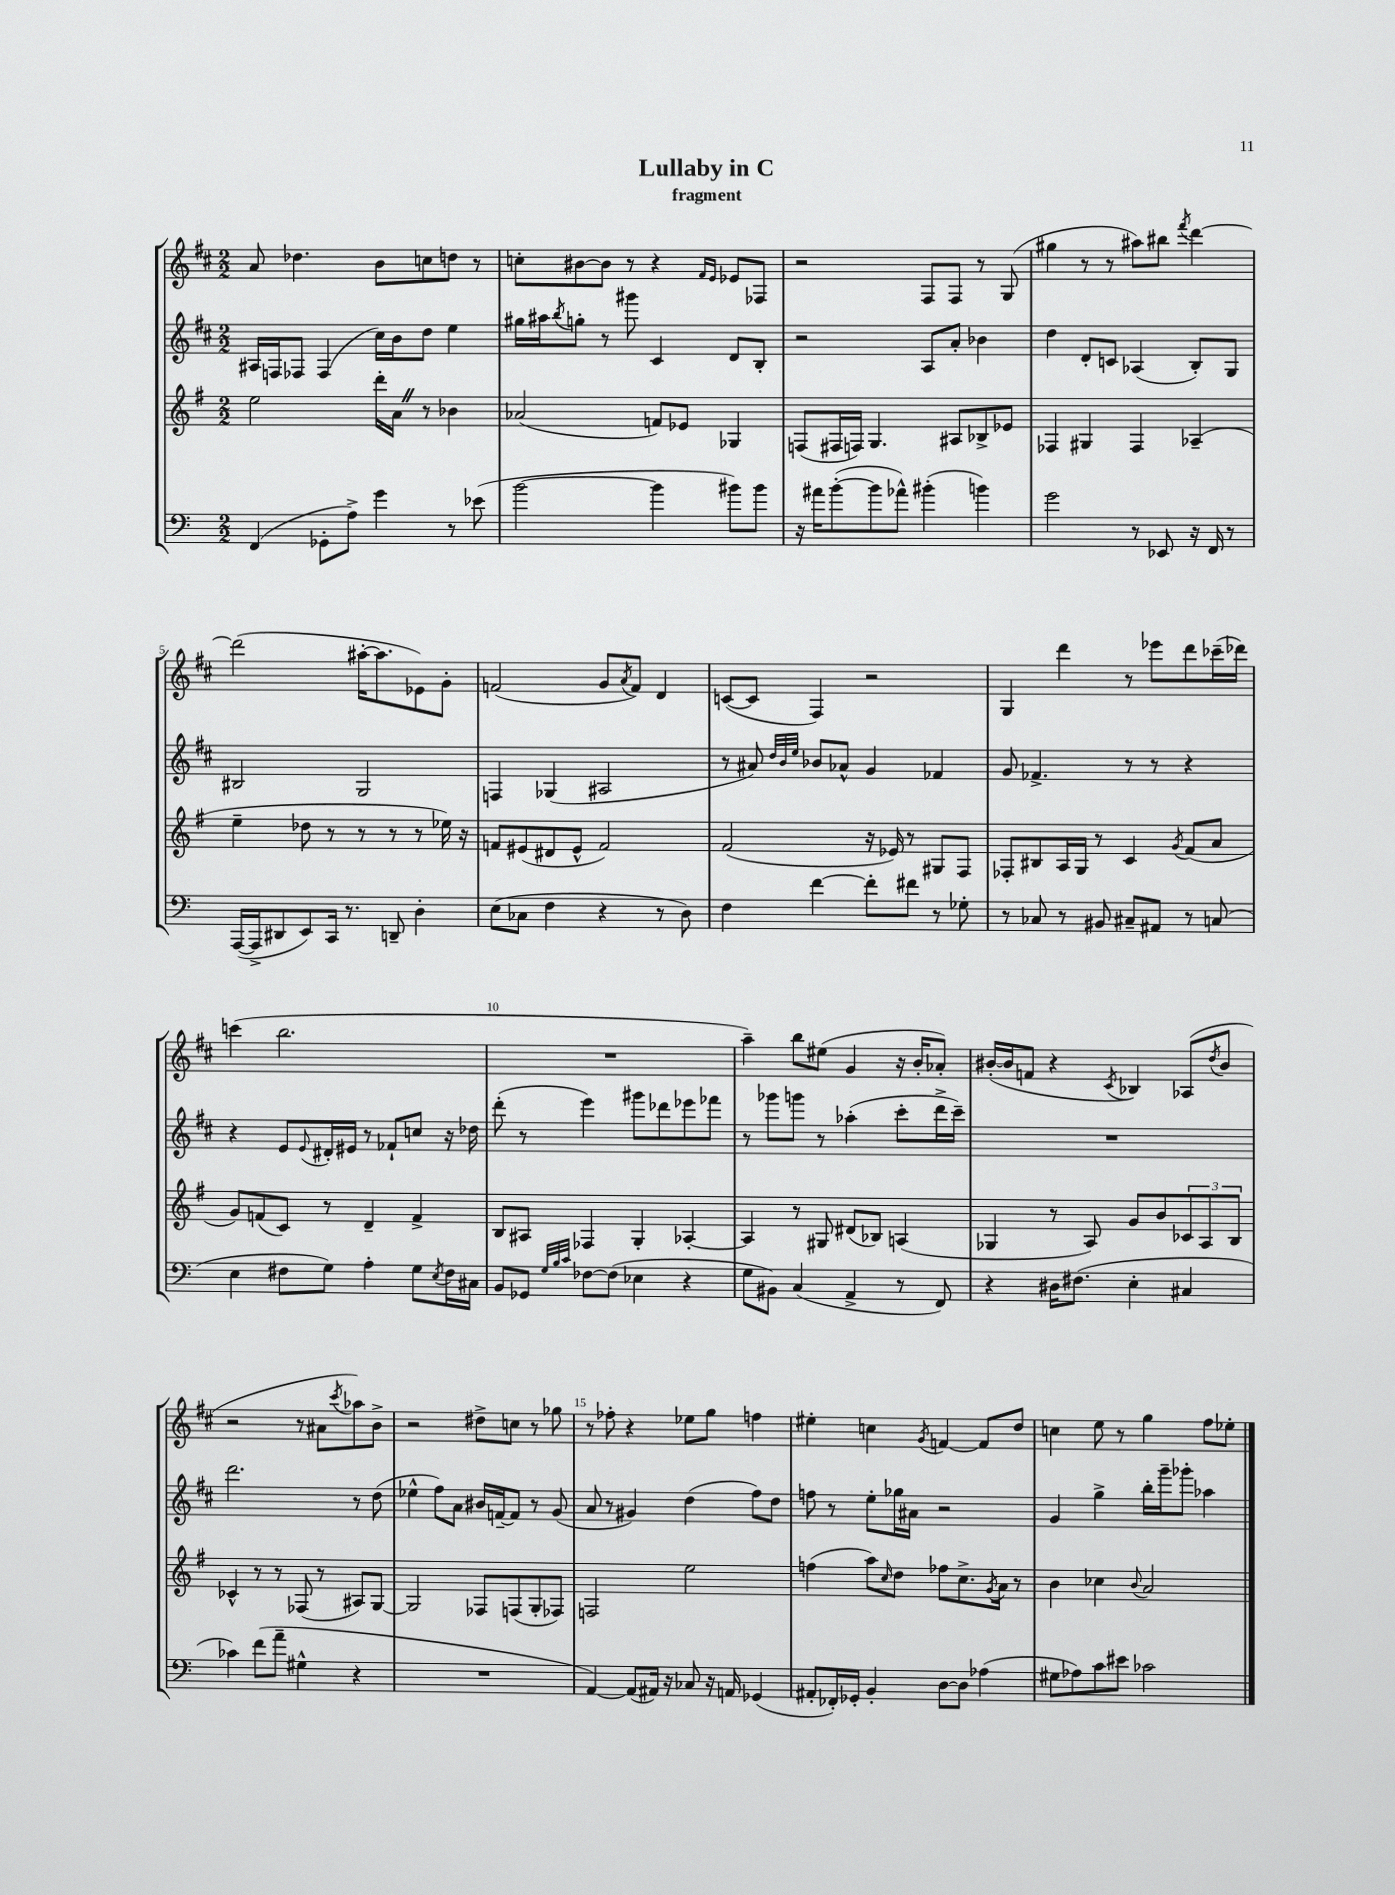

**kern	**kern	**kern	**kern
*staff4	*staff3	*staff2	*staff1
*clefF4	*clefG2	*clefG2	*clefG2
*k[]	*k[f#]	*k[f#c#]	*k[f#c#]
*M2/2	*M2/2	*M2/2	*M2/2
(4FF	2ee	16A#	8a
.	.	16F	.
.	.	8F-	4.dd-
8GG-'	.	(4F-	.
8A^)	.	.	.
4g	16ddd'	16cc#)	8b
.	16a	16b	.
.	8r	8dd	8cc
8r	4b-	4ee	8dd
(8e-	.	.	8r
=	=	=	=
[2b	(2a-	16gg#	8cc'
.	.	16aa#	.
.	.	8qbb	.
.	.	8gg'	[8b#
.	.	8r	8b#]
.	.	8ggg#	8r
4b]	8f)	4c#	4r
.	8e-	.	.
.	.	.	16qqf#
.	.	.	16qqe
8b#)	4G-	8d	8e-
8b#	.	8B'	8F-
=	=	=	=
16r	(8F	2r	2r
16a#	.	.	.
([8b'	16F#	.	.
.	16F)	.	.
8b]	4.G	.	.
8a-^^)	.	.	.
(4b#'	.	8A	8F#
.	8A#	8a'	8F#
4b)	8B-^	4b-	8r
.	8e-	.	(8G
=	=	=	=
2g	4F-	4dd	4gg#
.	4G#	8d'	8r
.	.	8c	8r
8r	4F-	(4A-	8aa#)
8EE-	.	.	8bb#
.	.	.	8qfff#
16r	(4A-~	8B')	[4ddd
16FF	.	.	.
8r	.	8G	.
=	=	=	=
([16AAA	4ee~	2B#	(2ddd]
16AAA^]	.	.	.
8DD#	.	.	.
8EE)	8dd-	.	.
16CC	8r	.	.
8.r	.	.	.
.	8r	2G	[16aa#'
.	.	.	8.aa#]
8DD~	8r	.	.
4D'	8r	.	8e-)
.	16ee-)	.	8g'
.	16r	.	.
=	=	=	=
(8E	8f	4F	(2f
8C-	(8e#	.	.
4F	8d#	(4G-	.
.	8e#^^	.	.
4r	2f)	2A#	8g
.	.	.	8qa
.	.	.	8f)
8r	.	.	4d
8D)	.	.	.
=	=	=	=
4F	(2f#	8r	([8c
.	.	8a#)	8c]
.	.	32qqdd	.
.	.	32qqb	.
.	.	32qqee	.
[4f	.	8b-	4F#)
.	.	8a-^^	.
8f']	16r	4g	2r
.	16e-)	.	.
8f#	8r	.	.
8r	8G#	4f-	.
8G-'	8F#	.	.
=	=	=	=
8r	8F-'	8g	4G
8C-	8B#	4.f-^	.
8r	16A	.	4ddd
.	16G	.	.
8BB#	8r	.	.
8C#~	4c	8r	8r
8AA#	.	8r	8eee-
.	8qg	.	.
8r	(8f#	4r	8ddd
(8C	8a	.	(16ccc-~
.	.	.	16ddd-)
=	=	=	=
4E	8g)	4r	(4ccc
.	(8f	.	.
8F#	8c)	8e	2.bb
.	.	8qqe	.
8G)	8r	16d#'	.
.	.	16e#	.
4A'	4d~	8r	.
.	.	8f-`	.
8G	4f^	8cc	.
8qE	.	.	.
16F#	.	16r	.
16C#	.	16dd-	.
=	=	=	=
8BB	8B	(8ddd'	1r
8GG-	8A#	8r	.
32qqG	.	.	.
32qqB	.	.	.
32qqc	.	.	.
[8F-	4F-	4eee)	.
(8F-]	.	.	.
4E-	4G'	8ggg#	.
.	.	8ddd-	.
4r	[4A-'	8eee-	.
.	.	8fff-	.
=	=	=	=
8G	4A-]	8r	4aa~)
8BB#)	.	8ggg-	.
(4C	8r	8ggg	8bb
.	8G#	8r	(8ee#
4AA^	(8d#	(4aa-'	4g
.	8B-)	.	.
8r	(4A	8ccc#'	16r
.	.	.	16b'
8FF)	.	16ddd^	8a-')
.	.	16ccc#~)	.
=	=	=	=
4r	4G-	1r	([16b#'
.	.	.	16b#]
.	.	.	8f
16D#	8r	.	4r
(8.F#	.	.	.
.	8A)	.	.
.	.	.	8qc#
4E'	8g	.	4B-)
.	8b	.	.
4C#	12c-	.	(8A-
.	12A	.	.
.	.	.	8qdd
.	.	.	8b#
.	12B	.	.
=	=	=	=
4c-)	4c-^^	2.ddd	2r
(8f	8r	.	.
8a~	8r	.	.
4G#^^	(8F-	.	8r
.	8r	.	8a#
.	.	.	8qccc#
4r	8A#)	8r	8aa-)
.	[8G	(8dd	8b^
=	=	=	=
1r	2G]	4ee-^^	2r
.	.	8ff#)	.
.	.	8a	.
.	8F-	16b#	8dd#^
.	.	[16f~	.
.	(8F	8f]	8cc
.	8G'	8r	8r
.	8F-)	(8g	8gg-
=	=	=	=
[4AA)	2F	8a	8r
.	.	8r	8ff-'
(8AA]	.	4g#)	4r
16AA#)	.	.	.
16r	.	.	.
8C-	2ee	(4dd	8ee-
16r	.	.	8gg
16AA	.	.	.
(4GG-	.	8ff#)	4ff
.	.	8dd	.
=	=	=	=
8AA#'	(4ff	8ff	4ee#'
16FF-')	.	8r	.
16GG-'	.	.	.
4BB'	8aa)	8ee'	4cc
.	16qqcc	.	.
.	8dd	16gg-	.
.	.	16a#	.
.	.	.	8qg
[8D	8ff-	2r	[4f
8D]	8.cc^	.	.
(4A-	.	.	8f]
.	8qg	.	.
.	16a	.	.
.	8r	.	8dd
=	=	=	=
8G#	4b	4g	4cc
8A-)	.	.	.
8c	4cc-	4gg^	8ee
8e#	.	.	8r
.	8qqb	.	.
2c-	2a	16bb'	4gg
.	.	16ggg~	.
.	.	8ggg-'	.
.	.	4aa-	8ff#
.	.	.	8ee-'
==	==	==	==
*-	*-	*-	*-
